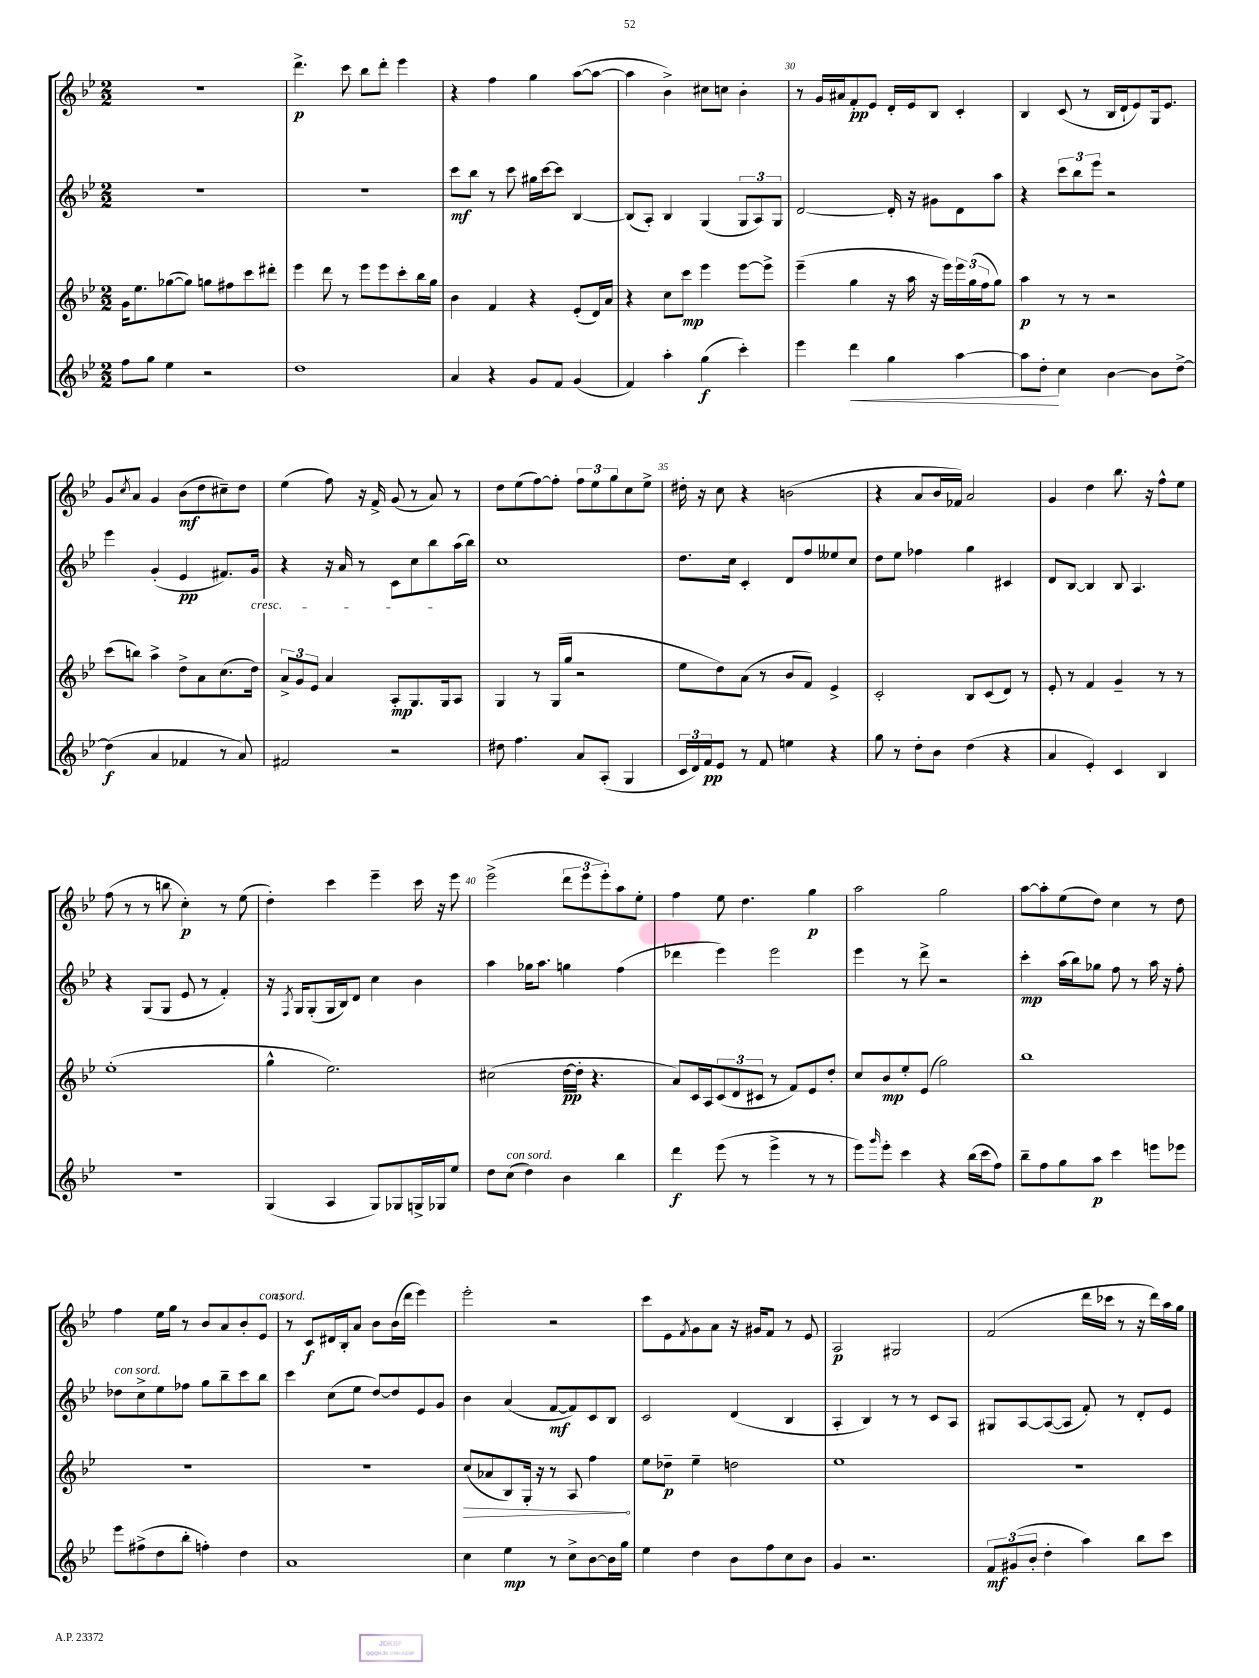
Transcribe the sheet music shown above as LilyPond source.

<<
\new StaffGroup <<
\new Staff = "s0" {
    \clef treble \key bes \major \numericTimeSignature \time 2/2
    r1 |
    d'''4.->\p c'''8 bes''8 d'''8-. ees'''4 |
    r4 f''4 g''4 a''8~( a''8~ |
    a''4 bes'4->) cis''8 c''8 bes'4-. |
    r8 g'16 ais'16 f'8-.\pp ees'8 d'16-. ees'16 bes8 c'4-. |
    bes4 c'8( r8 bes16 d'16-! ees'8) g16 ees'8. |
    g'8 \acciaccatura { c''8 } a'8 g'4 bes'8\mf( d''8 cis''8--) d''8 |
    ees''4( f''8) r16 f'16-> g'8( r8 a'8) r8 |
    d''8 ees''8( f''8~) f''8-. \tuplet 3/2 { f''8 ees''8 g''8 } c''8 ees''8-> |
    dis''16-. r16 c''8 r4 b'2( |
    r4 a'8 bes'16 fes'16) a'2 |
    g'4 d''4 bes''8. r16 f''8-^ ees''8 |
    f''8( r8 r8 b''8 c''4-.\p) r8 ees''8( |
    d''4-.) c'''4 ees'''4-- c'''16 r16 ees'''8 |
    ees'''2->( \tuplet 3/2 { d'''8 ees'''8 ees'''8-.) } a''8 ees''8-. |
    f''4 ees''8 d''4. g''4\p |
    a''2 g''2 |
    a''8~ a''8-. ees''8( d''8) c''4 r8 d''8 |
    f''4 ees''16 g''16 r8 bes'8 a'8 bes'8-. ees'8^\markup { \italic "con sord." } |
    r8 c'8\f dis'16 bes16-. a'8 bes'8 bes'16( d'''16 ees'''4) |
    ees'''2-. r2 |
    c'''8 ees'8 \acciaccatura { f'8 } g'8 a'8 r16 gis'16 f'8 r8 ees'8 |
    a2\p gis2 |
    f'2( d'''16 ces'''16 r8 r16 d'''16) a''16 g''16 \bar "|." |
}
\new Staff = "s1" {
    \clef treble \key bes \major \numericTimeSignature \time 2/2
    R1 |
    R1 |
    c'''8\mf bes''8 r8 c'''8 gis''16 c'''16~ c'''8 bes4~ |
    bes8( a8-.) bes4 g4( \tuplet 3/2 { g8 a8) g8 } |
    d'2~ d'16-. r16 gis'8 d'8 a''8 |
    r4 \tuplet 3/2 { c'''8 bes''8 ees'''8 } r2 |
    ees'''4 g'4-.( ees'4\pp fis'8.) g'16\cresc |
    r4 r16 a'16 r8 c'8 c''8 bes''8\! a''16( bes''16) |
    c''1 |
    d''8. c''16 c'4-. d'8 f''8 eeses''8 c''8 |
    d''8 ees''8 fes''4 g''4 cis'4 |
    d'8 bes8~ bes4 bes8 a4. |
    r4 g8( g8 ees'8 r8 f'4-.) |
    r16 \acciaccatura { f8 } g16 g8-.( g16 bes16) d'8 c''4 bes'4 |
    a''4 ges''16 a''8. g''4 f''4( |
    des'''4 ees'''4) ees'''2 |
    ees'''4 r8 d'''8-> r2 |
    c'''4-.\mp a''16( bes''16) ges''8 f''8 r8 a''16 r16 f''8-. |
    des''8^\markup { \italic "con sord." } c''8-> ees''8 fes''8 g''8 bes''8-- c'''8 bes''8 |
    c'''4 c''8( ees''8 d''8~) d''8 ees'8 g'8 |
    bes'4 a'4( f'8~\mf f'8) c'8 bes8 |
    c'2 d'4( bes4 |
    a4-. bes4) r8 r8 c'8 a8 |
    gis8 a8~ a8~( a8 f'8-.) r8 d'8-. ees'8 \bar "|." |
}
\new Staff = "s2" {
    \clef treble \key bes \major \numericTimeSignature \time 2/2
    g'16 ees''8. ges''8~( ges''8) g''8 fis''8 c'''8 dis'''8-. |
    ees'''4 d'''8 r8 ees'''8 ees'''8 c'''8-. bes''16 g''16 |
    bes'4 f'4 r4 ees'8-.( d'16) a'16 |
    r4 c''8 c'''8\mp ees'''4 ees'''8~ ees'''8-> |
    ees'''4--( g''4 r16 a''16 r16 ees'''16) \tuplet 3/2 { ees'''16 g''16( f''16 } g''8) |
    a''4\p r8 r8 r2 |
    c'''8( b''8) a''4-> d''8-> a'8 c''8.( d''16) |
    \tuplet 3/2 { a'8-> g'8 ees'8 } a'4 a8-.\mp g8. g16 a8 |
    g4 r8 g16( g''16 r2 |
    ees''8 d''8) a'8( r8 bes'8 f'8) ees'4-> |
    c'2-. bes8 c'8( d'8) r8 |
    ees'8-. r8 f'4 g'4-- r8 r8 |
    ees''1-.( |
    g''4-^ ees''2.) |
    cis''2( d''16~\pp d''16-. r4. |
    a'8) c'16 a16 \tuplet 3/2 { c'8( d'8 cis'8 } r8 f'8) ees'8 d''8-. |
    c''8 bes'8\mp ees''8-. ees'8( g''2) |
    bes''1 |
    R1 |
    r1 |
    \once \override Hairpin.circled-tip = ##t c''8\>( aes'8 bes8) g16-. r16 r8 a8 f''4\! |
    ees''8 des''8--\p ees''4-- d''2 |
    ees''1 |
    R1 \bar "|." |
}
\new Staff = "s3" {
    \clef treble \key bes \major \numericTimeSignature \time 2/2
    f''8 g''8 ees''4 r2 |
    d''1 |
    a'4 r4 g'8 f'8 g'4( |
    f'4) a''4-. g''4\f( c'''4-.) |
    ees'''4 d'''4\< g''4 a''4~ |
    a''8 d''8-.\! c''4 bes'4~ bes'8 d''8~-> |
    d''4\f( a'4 fes'4 r8 a'8) |
    fis'2 r2 |
    dis''8 f''4. a'8 a8-.( g4 |
    \tuplet 3/2 { c'16 d'16) f'16\pp } ees'8 r8 f'8 e''4 r4 |
    g''8 r8 d''8-. bes'8 d''4( r4 |
    a'4 ees'4-.) c'4 bes4 |
    r1 |
    g4( a4 g8) ges8 g16-> ges16 ees''8 |
    d''8 c''8^\markup { \italic "con sord." }( d''4) bes'4 bes''4 |
    d'''4\f ees'''8( r8 ees'''4-> r8 r8 |
    ees'''8) \grace { g'''16 } ees'''8-. c'''4 r4 bes''16( c'''16 f''8) |
    bes''8-- f''8 g''8 a''8\p c'''4 e'''8 ees'''8 |
    ees'''8 fis''8->( d''8 bes''8-. f''4-.) d''4 |
    a'1 |
    c''4 ees''4\mp r8 c''8-> bes'8~ bes'16 g''16 |
    ees''4 d''4 bes'8 f''8 c''8 bes'8 |
    g'4 r2. |
    \tuplet 3/2 { f'8\mf gis'8( bes'8-. } d''4-. a''4) bes''8 c'''8 \bar "|." |
}
>>
>>
\layout { \context { \Score currentBarNumber = #26 \override BarNumber.break-visibility = ##(#f #t #t) barNumberVisibility = #(every-nth-bar-number-visible 5) } }
